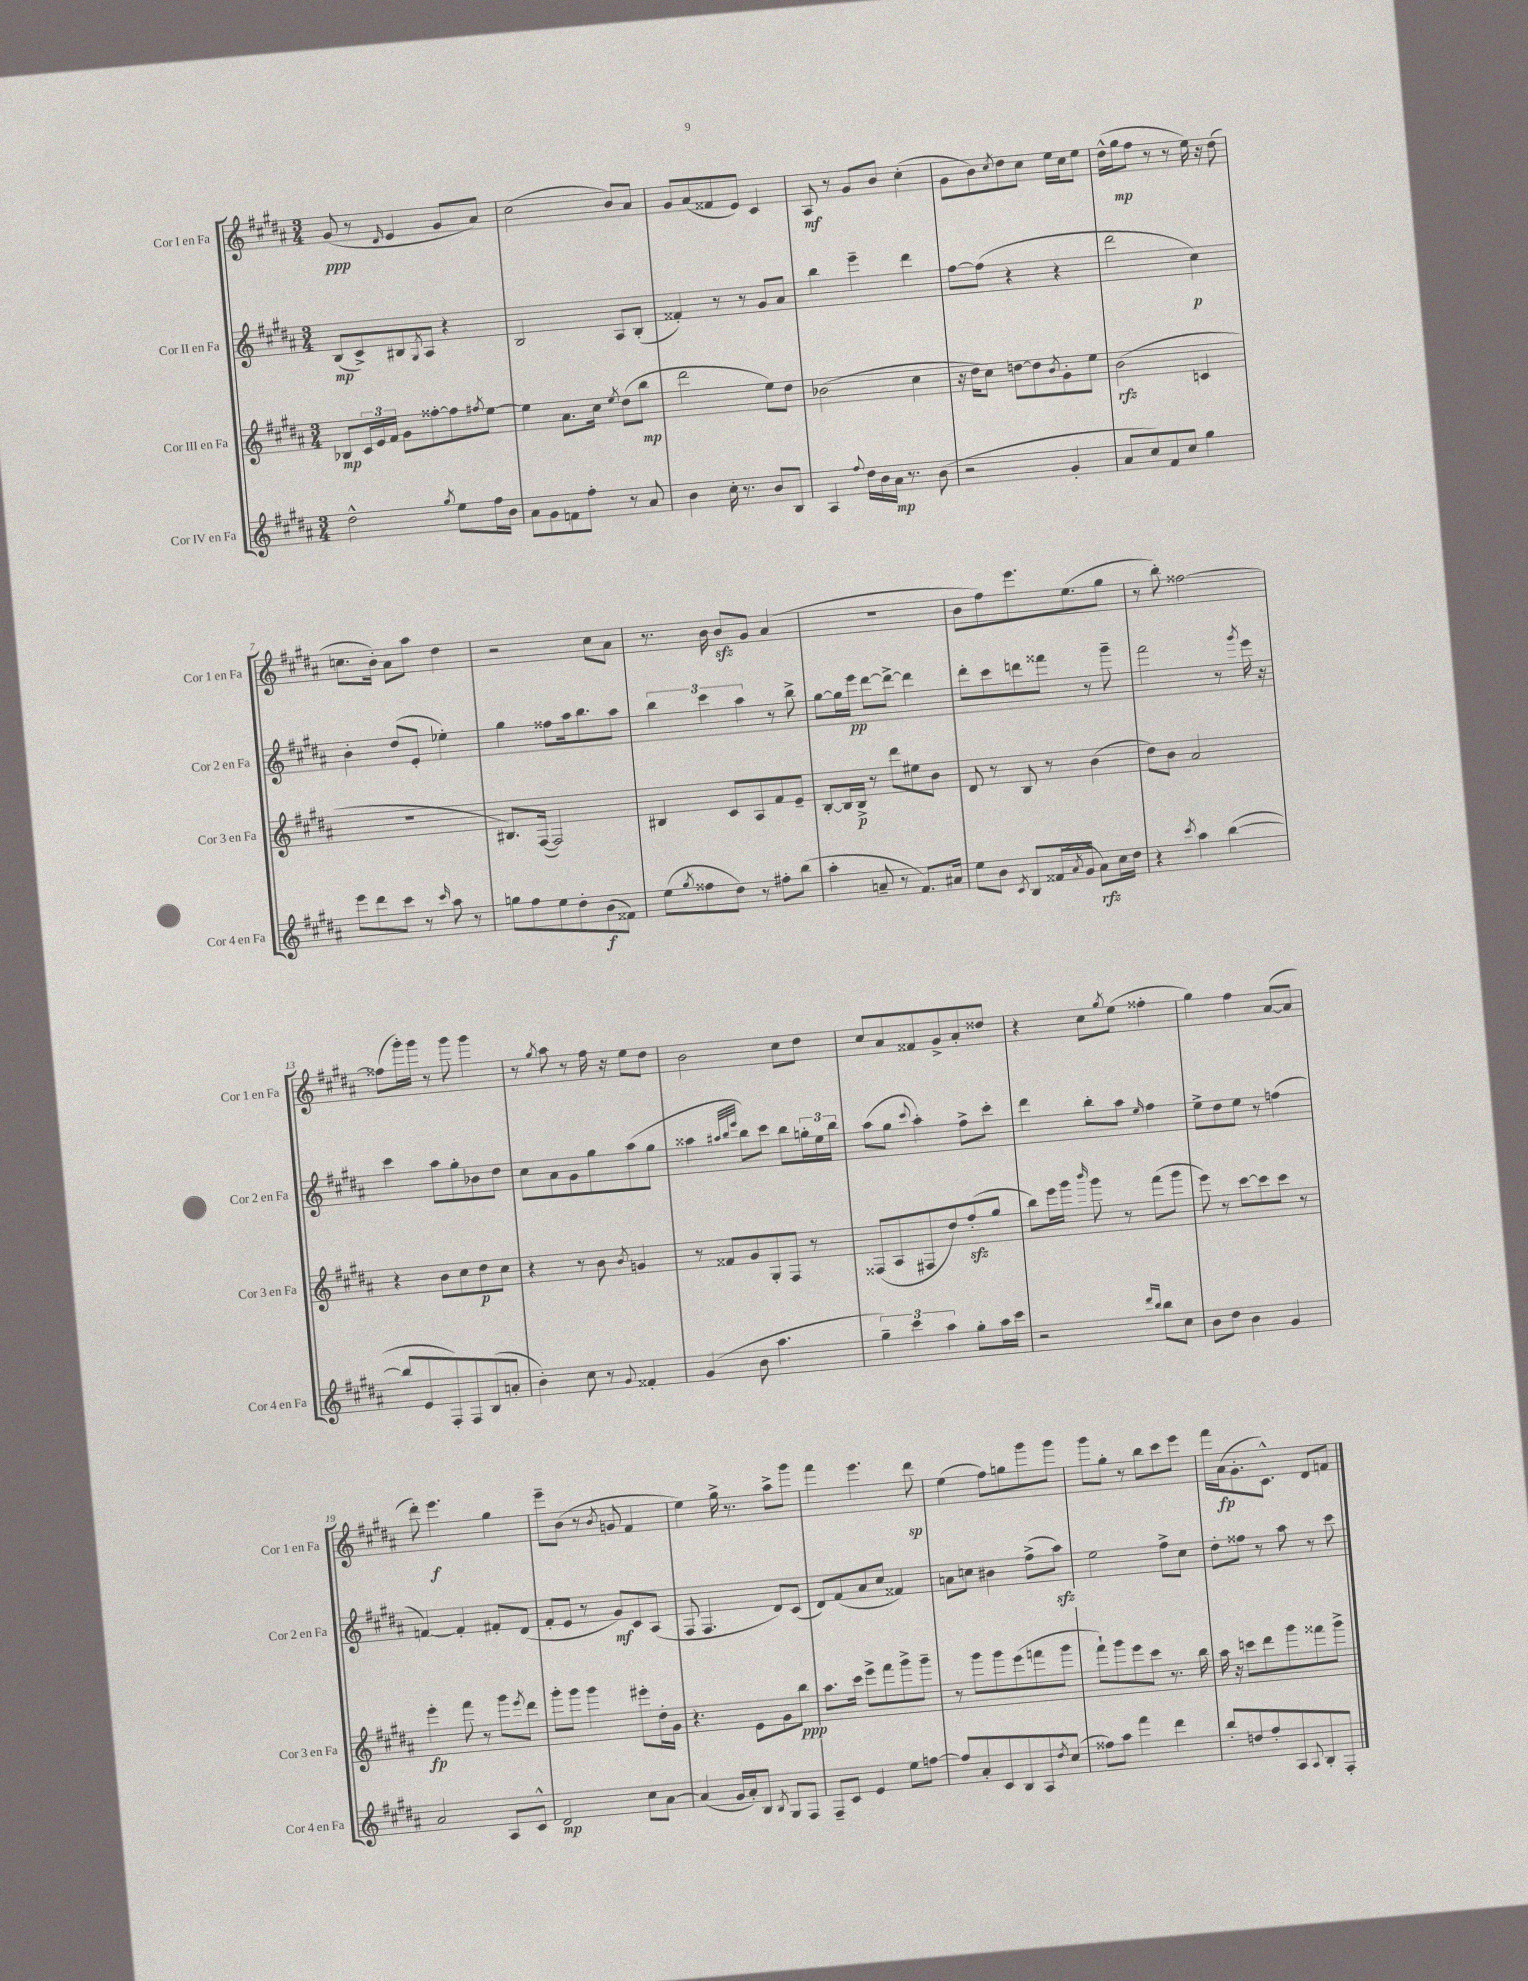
<<
\new StaffGroup <<
\new Staff = "s0" \with { instrumentName = "Cor I en Fa" shortInstrumentName = "Cor 1 en Fa" } {
    \clef treble \key b \major \numericTimeSignature \time 3/4
    gis'8\ppp( r8 \grace { dis'16 } e'4 gis'8 ais'8) |
    cis''2( b'8) ais'8 |
    gis'8 ais'8( fisis'8 e'8) cis'4 |
    ais8\mf r8 gis'8 b'8 cis''4-.( |
    gis'8 b'8) \acciaccatura { cis''8 } dis''8 cis''8 e''16 cis''16 e''8 |
    dis''16-^( gis''16\mp fis''8 r8 r8 e''16) r16 dis''8( |
    c''8. b'16-.) ais'8 ais''8 dis''4 |
    r2 cis''8 ais'8 |
    r8. b'16 b'8\sfz gis'8 ais'4( |
    R2. |
    b'8 fis''8) e'''8. e''8.( gis''8 |
    r8 b''8-.) fisis''2~ |
    fisis''8( gis'''16-.) gis'''16 r8 gis'''8 gis'''4 |
    r8 \acciaccatura { gis''8 } ais''8 r8 fis''16 r16 e''8 dis''8 |
    b'2 cis''8 dis''8 |
    cis''8 ais'8 fisis'8 gis'8-> ais'8-. disis''8 |
    r4 cis''8 \acciaccatura { gis''8 } e''8( fisis''4-. |
    gis''4) fis''4 ais'8~( ais'8 |
    dis'''8-.) e'''4.\f gis''4 |
    e'''8-- b'8( r8 \acciaccatura { b'8 } g'8 fis'4 |
    e''4) gis''16-> r8. ais''8-> gis'''8 |
    fis'''4 e'''4. dis'''8\sp |
    e''4( fis''8) g''8 gis'''8 gis'''8 |
    gis'''8 gis''8-. r8 b''8 cis'''8 e'''8 |
    fis'''16 ais'16\fp( gis'8.-. cis'8.-^) dis'8 f'8 \bar "|." |
}
\new Staff = "s1" \with { instrumentName = "Cor II en Fa" shortInstrumentName = "Cor 2 en Fa" } {
    \clef treble \key b \major \numericTimeSignature \time 3/4
    b8\mp( cis'8->) bis8 \acciaccatura { gis8 } ais8 r4 |
    b2 ais8 b8-.( |
    fisis'4-.) r8 r8 gis'8 ais'8 |
    b''4 e'''4-- dis'''4 |
    fis''8~ fis''8( r4 r4 |
    dis'''2 cis''4\p) |
    b'4-. dis''8( e'8-. ees''4-.) |
    gis''4 fisis''8 ais''16 b''8. ais''8 |
    \tuplet 3/2 { b''4 cis'''4 ais''4 } r8 b''8-> |
    gis''8~ gis''16 e'''16\pp dis'''8~ dis'''8~-> dis'''4 |
    dis'''8-. cis'''8 d'''8 fisis'''8 r8 gis'''8-- |
    fis'''2 r8 \acciaccatura { gis'''8 } e'''16 r16 |
    cis'''4 ais''8 gis''8-. bes'8 dis''8 |
    cis''8 ais'8 gis'8 gis''8 ais''8( gis''8 |
    aisis''4 \grace { ais''32 b''32 e'''32 } b''8) cis'''8 b''8 \tuplet 3/2 { g''16-. e''16 b''16 } |
    ais''8( gis''8 \appoggiatura { cis'''8 } ais''4-.) fis''8-> cis'''8-. |
    dis'''4 b''8-. ais''8 \grace { e''16 } fis''4 |
    e''8-> dis''8 e''8 r8 f''4( |
    f'4~) f'4-. fis'8-. dis'8( |
    fis'8-. e'8 r8 gis'8\mf) cis'8 ais8( |
    fis8 fis4. dis'8) cis'8( |
    dis'8) fis'8( ais'8 cis''8 fisis'4) |
    a'8 c''8 bis'4 fis''8->( ais''8\sfz) |
    e''2 fis''8-> cis''8 |
    dis''8-. fisis''8 r8 ais''8 r8 cis'''8 \bar "|." |
}
\new Staff = "s2" \with { instrumentName = "Cor III en Fa" shortInstrumentName = "Cor 3 en Fa" } {
    \clef treble \key b \major \numericTimeSignature \time 3/4
    bes8\mp \tuplet 3/2 { cis'16 e'16 fis'16 } gis'8 fisis''8~-. fisis''8 \acciaccatura { fis''8 } e''8~ |
    e''4 ais'8. cis''16 \acciaccatura { e''8 } dis''8( b''8\mp |
    dis'''2 e''8) dis''8 |
    bes'2( cis''4 |
    r16 dis''16 cis''8) d''8~ d''8 \acciaccatura { b'8 } gis'8-. e''8 |
    b'2\rfz( c'4 |
    R2. |
    bis8.) fis16~( fis2) |
    bis4 cis'8 ais8 fis'8 e'8-- |
    b8~-. b16 b16->\p r8 dis'''8 eis''8 b'8 |
    dis'8 r8 b8 r8 b'4( |
    dis''8) b'8 ais'2 |
    r4 b'8 cis''8 dis''8\p cis''8 |
    r4 r8 b'8 \acciaccatura { b'8 } g'4 |
    r8 fisis'8 gis'8 gis8-. fis8 r8 |
    fisis8( ais8 fis8 dis''8) fis''8-.\sfz( gis''8 |
    b''8) e'''16 gis'''16 \grace { b'''16 } gis'''8 r8 fis'''8( gis'''8 |
    e'''8) r8 cis'''8~ cis'''8 cis'''8 r8 |
    e'''4-.\fp fis'''8 r8 gis'''8 \acciaccatura { e'''8 } dis'''8 |
    gis'''8-. gis'''8 gis'''4 eis'''8-. dis''16-. gis'16 |
    r4. e'8 gis'8 b''8\ppp |
    ais''8. cis'''16 e'''8-> fis'''8 gis'''8-> gis'''8-- |
    r8 gis'''8 gis'''8 e'''8( f'''8 gis'''8 |
    fis'''8-!) gis'''8 e'''8 cis'''8 r8. b''16 |
    ais''16 r16 c'''8 dis'''8 gis'''8 fisis'''8 gis'''8-> \bar "|." |
}
\new Staff = "s3" \with { instrumentName = "Cor IV en Fa" shortInstrumentName = "Cor 4 en Fa" } {
    \clef treble \key b \major \numericTimeSignature \time 3/4
    dis''2-^ \acciaccatura { gis''8 } e''8 fis''16 b'16 |
    ais'8 gis'8 f'8 fis''8-. r8 ais'8 |
    b'4 cis''16-. r8. b'8 b8 |
    ais4 \appoggiatura { fis''8 } dis''16 b'16 ais'16\mp r8. b'8( |
    r2 gis'4-. |
    ais'8 cis''8) fis'8 cis''8 gis''4 |
    e'''8 dis'''8 cis'''8 r8 \grace { cis'''16 } ais''8 r8 |
    g''8 fis''8 e''8 dis''8-. b'8\f( fisis'8) |
    e''8( \acciaccatura { gis''8 } fisis''8 dis''8) r8 fis''8-. b''8( |
    ais''4-. a'8-- r8 fis'8.) ais'16 |
    e''8 b'8 \acciaccatura { cis'8 } b8 fisis'16( \acciaccatura { ais'8 } gis'16 ais'8\rfz) cis''16 dis''16 |
    r4 \acciaccatura { cis'''8 } ais''4 b''4~( |
    b''8 e'8 fis8-.) fis8 b8( a'8-. |
    b'4-.) cis''8 r8 \appoggiatura { gis'8 } fisis'4-. |
    gis'4( b'8 ais''4. |
    \tuplet 3/2 { gis''4--) cis'''4 ais''4 } gis''8-. ais''16 cis'''16 |
    r2 \grace { dis'''16 b''16 } b''8 cis''8 |
    b'8 dis''8 b'4 gis'4 |
    ais'2 ais8 cis'8-^ |
    dis'2\mp cis''8 ais'8~ |
    ais'4( gis'16 ais'16-.) b8 \acciaccatura { b8 } gis8 fis8 |
    fis8-- cis'8 e'4 e''8 f''8~ |
    f''8 ais'8-. cis'8 b8 ais8 \acciaccatura { dis''8 } cis''8( |
    fisis''8) ais''8 fis'''4 dis'''4 |
    b''8-. d''8 fis''8-. ais8 \appoggiatura { ais8 } b8-. fis8-. \bar "|." |
}
>>
>>
